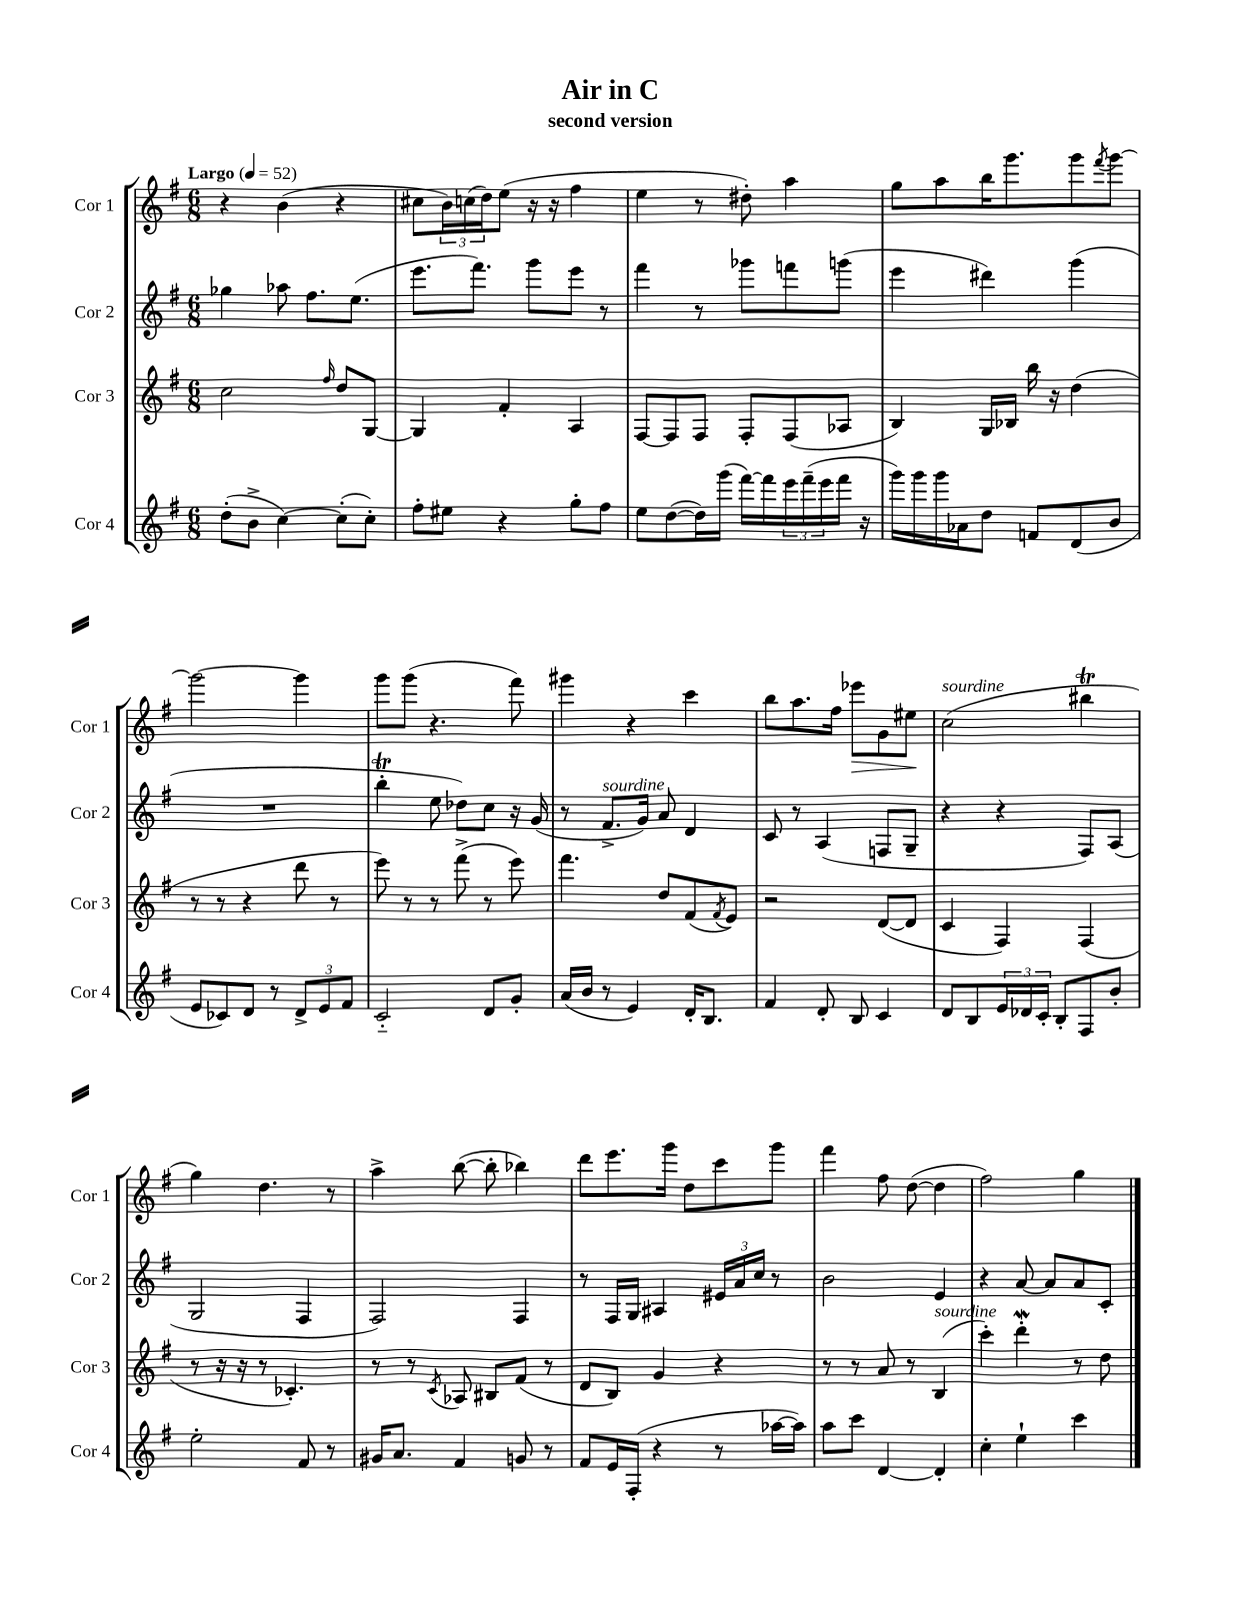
\header { title = "Air in C" subtitle = "second version" }
<<
\new StaffGroup <<
\new Staff = "s0" \with { instrumentName = "Cor 1" shortInstrumentName = "Cor 1" } {
    \clef treble \key g \major \numericTimeSignature \time 6/8 \tempo "Largo" 4 = 52
    r4 b'4( r4 |
    cis''8 \tuplet 3/2 { b'16) c''16( d''16) } e''8( r16 r16 fis''4 |
    e''4 r8 dis''8-.) a''4 |
    g''8 a''8 b''16 g'''8. g'''8 \acciaccatura { fis'''8 } g'''8~ |
    g'''2~ g'''4 |
    g'''8 g'''8( r4. fis'''8) |
    gis'''4 r4 c'''4 |
    b''8 a''8. fis''16 ees'''8\> g'8 eis''8\! |
    c''2^\markup { \italic "sourdine" }( bis''4\trill |
    g''4) d''4. r8 |
    a''4-> b''8~( b''8-. bes''4) |
    d'''8 e'''8. g'''16 d''8 c'''8 g'''8 |
    fis'''4 fis''8 d''8~( d''4 |
    fis''2) g''4 \bar "|." |
}
\new Staff = "s1" \with { instrumentName = "Cor 2" shortInstrumentName = "Cor 2" } {
    \clef treble \key g \major \numericTimeSignature \time 6/8
    ges''4 aes''8 fis''8. e''8.( |
    e'''8. fis'''8.) g'''8 e'''8 r8 |
    fis'''4 r8 ges'''8 f'''8 g'''8( |
    e'''4 dis'''4) g'''4( |
    R2. |
    b''4-.\trill e''8 des''8) c''8 r16 g'16( |
    r8 fis'8.->^\markup { \italic "sourdine" } g'16) a'8 d'4 |
    c'8 r8 a4( f8 g8-- |
    r4 r4 fis8) a8( |
    g2 fis4 |
    fis2) fis4 |
    r8 fis16 g16 ais4 \tuplet 3/2 { eis'16 a'16 c''16 } r8 |
    b'2 e'4 |
    r4 a'8~ a'8 a'8 c'8-. \bar "|." |
}
\new Staff = "s2" \with { instrumentName = "Cor 3" shortInstrumentName = "Cor 3" } {
    \clef treble \key g \major \numericTimeSignature \time 6/8
    c''2 \grace { fis''16 } d''8 g8~ |
    g4 fis'4-. a4 |
    fis8~ fis8 fis8 fis8-. fis8( aes8 |
    b4) g16 bes16 b''16 r16 d''4( |
    r8 r8 r4 d'''8 r8 |
    e'''8) r8 r8 fis'''8->( r8 e'''8) |
    fis'''4. d''8 fis'8( \acciaccatura { fis'8 } e'8) |
    r2 d'8~( d'8 |
    c'4 fis4) fis4( |
    r8 r16 r16 r8 ces'4.-.) |
    r8 r8 \acciaccatura { c'8 } aes8 bis8 fis'8( r8 |
    d'8 b8) g'4 r4 |
    r8 r8 a'8 r8 b4^\markup { \italic "sourdine" }( |
    c'''4-.) d'''4-.\mordent r8 d''8 \bar "|." |
}
\new Staff = "s3" \with { instrumentName = "Cor 4" shortInstrumentName = "Cor 4" } {
    \clef treble \key g \major \numericTimeSignature \time 6/8
    d''8-.( b'8-> c''4~) c''8-.( c''8-.) |
    fis''8-. eis''8 r4 g''8-. fis''8 |
    e''8 d''8~( d''16) g'''16( fis'''16~) fis'''16 \tuplet 3/2 { e'''16 fis'''16--( e'''16 } fis'''16 r16 |
    g'''16) g'''16 g'''16 aes'16 d''8 f'8 d'8( b'8 |
    e'8 ces'8) d'8 r8 \tuplet 3/2 { d'8-> e'8 fis'8 } |
    c'2-_ d'8 g'8-. |
    a'16( b'16 r8 e'4) d'16-. b8. |
    fis'4 d'8-. b8 c'4 |
    d'8 b8 \tuplet 3/2 { e'16 des'16 c'16-. } b8-. fis8 b'8-. |
    e''2-. fis'8 r8 |
    gis'16 a'8. fis'4 g'8 r8 |
    fis'8 e'16 fis16-.( r4 r8 aes''16~ aes''16) |
    a''8 c'''8 d'4~ d'4-. |
    c''4-. e''4-! c'''4 \bar "|." |
}
>>
>>
\layout { \context { \Score \remove "Bar_number_engraver" } }
